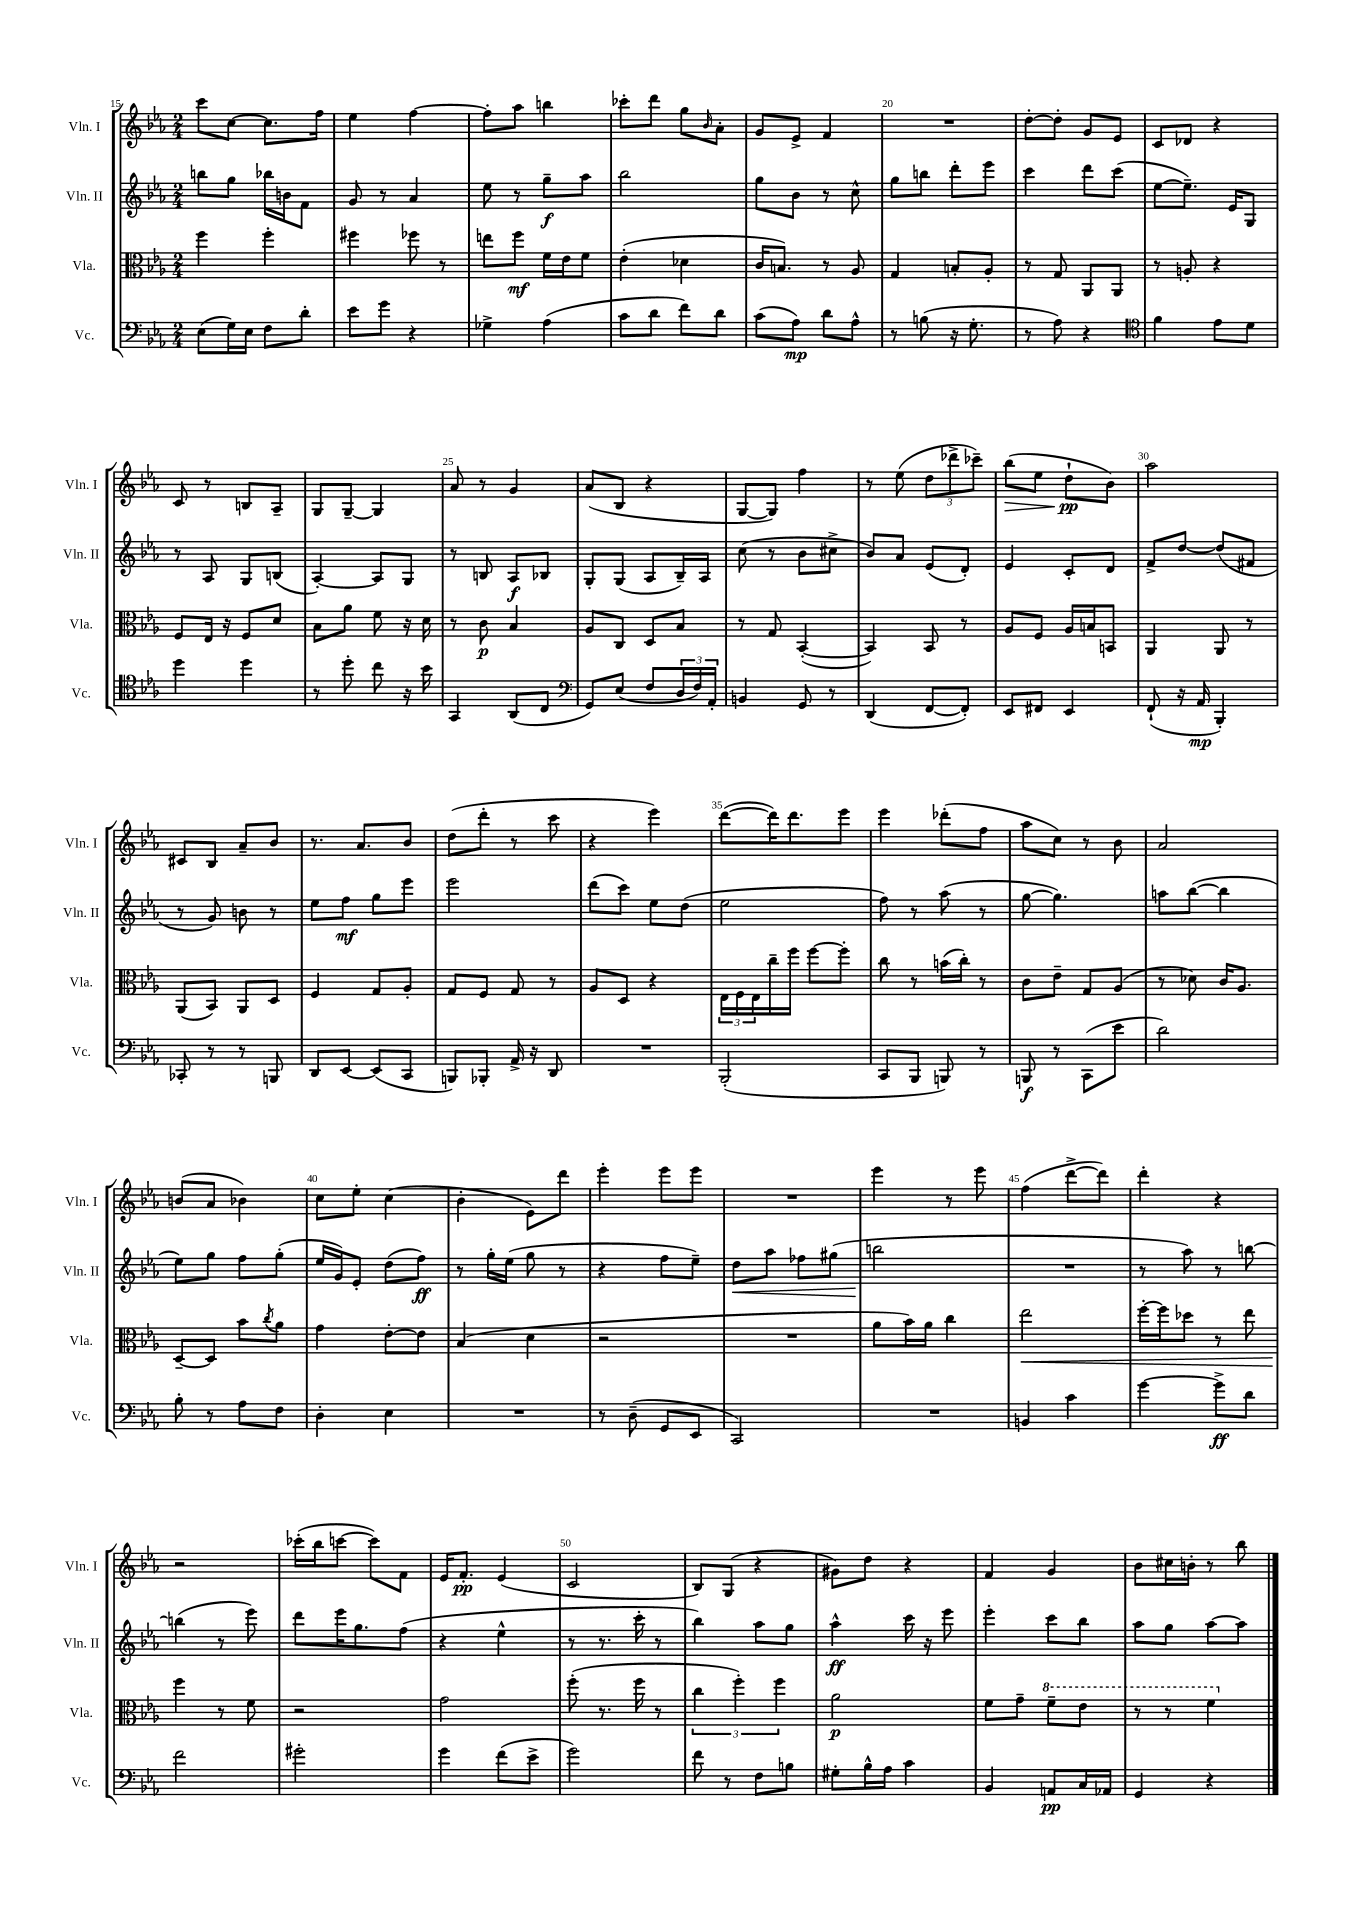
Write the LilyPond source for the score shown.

<<
\new StaffGroup <<
\new Staff = "s0" \with { instrumentName = "Vln. I" shortInstrumentName = "Vln. I" } {
    \clef treble \key ees \major \numericTimeSignature \time 2/4
    c'''8 c''8~ c''8. f''16 |
    ees''4 f''4~ |
    f''8-. aes''8 b''4 |
    ces'''8-. d'''8 g''8 \grace { bes'16 } aes'8-. |
    g'8 ees'8-> f'4 |
    R2 |
    d''8~-. d''8-. g'8 ees'8 |
    c'8 des'8 r4 |
    c'8 r8 b8 aes8-- |
    g8 g8~-- g4 |
    aes'8 r8 g'4 |
    aes'8( bes8 r4 |
    g8~ g8) f''4 |
    r8 ees''8( \tuplet 3/2 { d''8 des'''8-> ces'''8--) } |
    bes''8\>( ees''8 d''8-!\pp\! bes'8) |
    aes''2 |
    cis'8 bes8 aes'8-- bes'8 |
    r8. aes'8. bes'8 |
    d''8( d'''8-. r8 c'''8 |
    r4 ees'''4) |
    d'''8~( d'''16) d'''8. ees'''8 |
    ees'''4 des'''8-.( f''8 |
    aes''8 c''8) r8 bes'8 |
    aes'2 |
    b'8( aes'8 bes'4) |
    c''8 ees''8-. c''4( |
    bes'4-. ees'8) d'''8 |
    ees'''4-. ees'''8 ees'''8 |
    R2 |
    ees'''4 r8 ees'''8 |
    f''4( d'''8~-> d'''8) |
    d'''4-. r4 |
    r2 |
    ces'''16-.( bes''16 c'''8~ c'''8) f'8 |
    ees'16 f'8.-.\pp ees'4( |
    c'2 |
    bes8) g8( r4 |
    gis'8) d''8 r4 |
    f'4 g'4 |
    bes'8 cis''16 b'16-. r8 bes''8 \bar "|." |
}
\new Staff = "s1" \with { instrumentName = "Vln. II" shortInstrumentName = "Vln. II" } {
    \clef treble \key ees \major \numericTimeSignature \time 2/4
    b''8 g''8 bes''16 b'16 f'8 |
    g'8 r8 aes'4 |
    ees''8 r8 g''8--\f aes''8 |
    bes''2 |
    g''8 bes'8 r8 c''8-^ |
    g''8 b''8 d'''8-. ees'''8 |
    c'''4 d'''8 c'''8( |
    ees''8~ ees''8.--) ees'16 g8 |
    r8 aes8 g8 b8( |
    aes4~-.) aes8 g8 |
    r8 b8 aes8\f bes8 |
    g8-. g8( aes8 bes16--) aes16 |
    c''8( r8 bes'8 cis''8-> |
    bes'8) aes'8 ees'8( d'8-.) |
    ees'4 c'8-. d'8 |
    f'8-> d''8~ d''8( fis'8 |
    r8 g'8) b'8 r8 |
    ees''8 f''8\mf g''8 ees'''8 |
    ees'''2 |
    d'''8( c'''8) ees''8 d''8( |
    ees''2 |
    f''8) r8 aes''8( r8 |
    g''8~ g''4.) |
    a''8 bes''8~( bes''4 |
    ees''8) g''8 f''8 g''8-.( |
    ees''16 g'16) ees'8-. d''8( f''8\ff) |
    r8 g''16-. ees''16( g''8 r8 |
    r4 f''8 ees''8--) |
    d''8\< aes''8 fes''8 gis''8( |
    b''2\! |
    R2 |
    r8 aes''8) r8 b''8~ |
    b''4( r8 ees'''8) |
    d'''8 ees'''16 g''8. f''8( |
    r4 ees''4-^ |
    r8 r8. c'''16-. r8 |
    bes''4) aes''8 g''8 |
    aes''4-^\ff c'''16 r16 ees'''8 |
    ees'''4-. c'''8 bes''8 |
    aes''8 g''8 aes''8~ aes''8 \bar "|." |
}
\new Staff = "s2" \with { instrumentName = "Vla." shortInstrumentName = "Vla." } {
    \clef alto \key ees \major \numericTimeSignature \time 2/4
    f''4 f''4-. |
    fis''4 fes''8 r8 |
    e''8 f''8\mf f'16 ees'16 f'8 |
    ees'4-.( des'4 |
    c'16 b8.) r8 aes8 |
    g4 b8-. aes8-. |
    r8 g8 aes,8 aes,8 |
    r8 a8-. r4 |
    f8 ees16 r16 f8 d'8 |
    bes8 aes'8 f'8 r16 d'16 |
    r8 c'8\p bes4 |
    aes8 c8 d8 bes8 |
    r8 g8 bes,4~-.( |
    bes,4) bes,8 r8 |
    aes8 f8 aes16 b16 b,8 |
    aes,4 aes,8 r8 |
    aes,8( bes,8) aes,8 d8 |
    f4 g8 aes8-. |
    g8 f8 g8 r8 |
    aes8 d8 r4 |
    \tuplet 3/2 { ees16 f16 ees16 } c''16-- f''16 f''8~ f''8-. |
    c''8 r8 b'16( c''16-.) r8 |
    c'8 ees'8-- g8 aes8( |
    r8 des'8) c'16 aes8. |
    d8~-- d8 bes'8 \acciaccatura { c''8 } aes'8 |
    g'4 ees'8~-. ees'8 |
    bes4( d'4 |
    r2 |
    R2 |
    aes'8 bes'16) aes'16 c''4 |
    ees''2\< |
    f''16~-. f''16 des''8 r8 ees''8 |
    f''4\! r8 f'8 |
    r2 |
    g'2 |
    f''8-.( r8. f''16 r8 |
    \tuplet 3/2 { c''4 f''4-.) f''4 } |
    aes'2\p |
    f'8 g'8-- \ottava #1 f''8-- ees''8 |
    r8 r8 f''4 \ottava #0 \bar "|." |
}
\new Staff = "s3" \with { instrumentName = "Vc." shortInstrumentName = "Vc." } {
    \clef bass \key ees \major \numericTimeSignature \time 2/4
    ees8( g16) ees16 f8 d'8-. |
    ees'8 g'8 r4 |
    ges4-> aes4( |
    c'8 d'8 f'8) d'8 |
    c'8( aes8\mp) d'8 aes8-^ |
    r8 b8( r16 g8.-. |
    r8 aes8) r4 |
    \clef tenor f'4 ees'8 d'8 |
    d''4 d''4 |
    r8 d''8-. c''8 r16 bes'16 |
    g,4 aes,8( c8 |
    \clef bass g,8) ees8( f8 \tuplet 3/2 { d16 f16) aes,16-. } |
    b,4 g,8 r8 |
    d,4( f,8~ f,8-.) |
    ees,8 fis,8 ees,4 |
    f,8-!( r16 aes,16\mp bes,,4-.) |
    ces,8-. r8 r8 b,,8 |
    d,8 ees,8~ ees,8( c,8 |
    b,,8) bes,,8-. aes,16-> r16 d,8 |
    R2 |
    bes,,2-.( |
    c,8 bes,,8 b,,8) r8 |
    b,,8\f r8 c,8( ees'8 |
    d'2) |
    bes8-. r8 aes8 f8 |
    d4-. ees4 |
    R2 |
    r8 d8--( g,8 ees,8 |
    c,2) |
    R2 |
    b,4 c'4 |
    g'4~ g'8->\ff d'8 |
    f'2 |
    gis'2-. |
    g'4 f'8( ees'8-> |
    g'2) |
    f'8 r8 f8 b8 |
    gis8-. bes16-^ aes16 c'4 |
    bes,4 a,8\pp c16 aes,16 |
    g,4 r4 \bar "|." |
}
>>
>>
\layout { \context { \Score currentBarNumber = #15 \override BarNumber.break-visibility = ##(#f #t #t) barNumberVisibility = #(every-nth-bar-number-visible 5) } }
